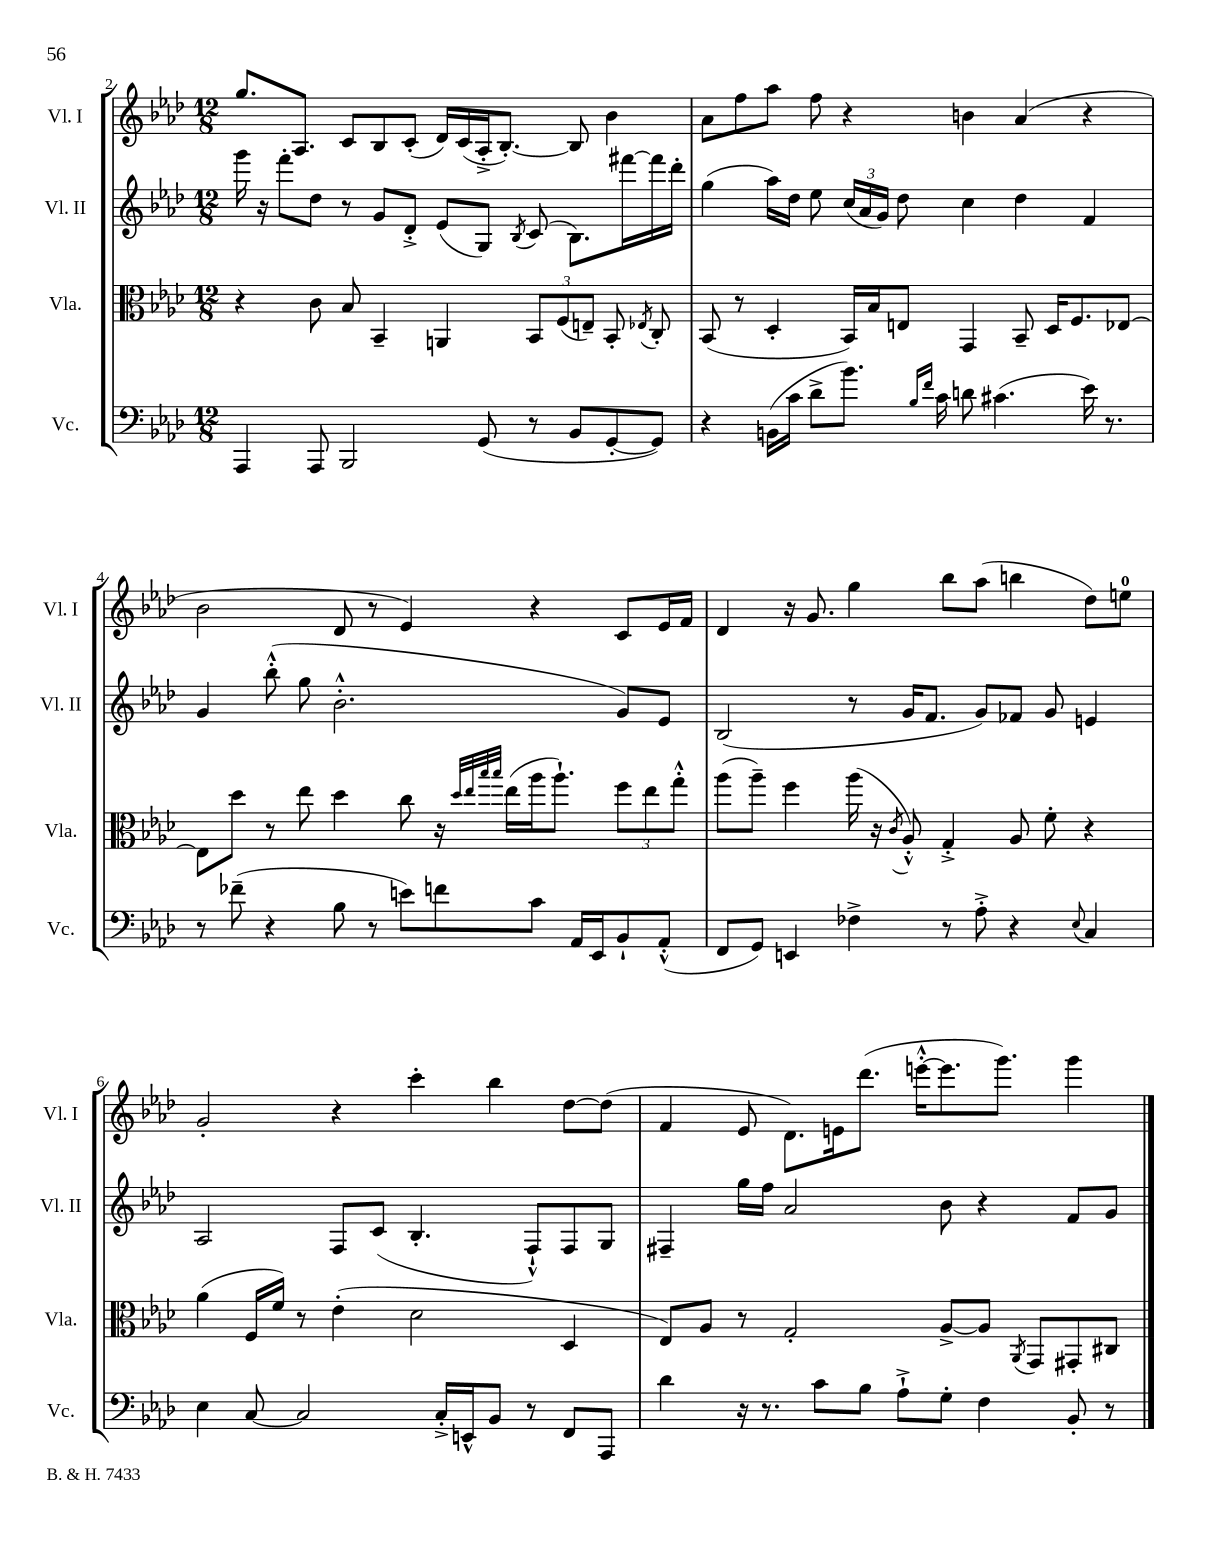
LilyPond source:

<<
\new StaffGroup <<
\new Staff = "s0" \with { instrumentName = "Vl. I" shortInstrumentName = "Vl. I" } {
    \clef treble \key aes \major \numericTimeSignature \time 12/8
    \autoBeamOff g''8.[ aes8.] c'8[ bes8 c'8]-.( des'16[) c'16( aes16-.-> bes8.]~-.) bes8 bes'4 |
    aes'8[ f''8 aes''8] f''8 r4 b'4 aes'4( r4 |
    bes'2 des'8 r8 ees'4) r4 c'8[ ees'16 f'16] |
    des'4 r16 g'8. g''4 bes''8[ aes''8]( b''4 des''8[) e''8]-0 |
    g'2-. r4 c'''4-. bes''4 des''8[~ des''8]( |
    f'4 ees'8 des'8.[) e'16 des'''8.]( e'''16[~-.-^ e'''8. g'''8.]) g'''4 \bar "|." |
}
\new Staff = "s1" \with { instrumentName = "Vl. II" shortInstrumentName = "Vl. II" } {
    \clef treble \key aes \major \numericTimeSignature \time 12/8
    \autoBeamOff g'''16 r16 f'''8[-. des''8] r8 g'8[ des'8]-.-> ees'8[( g8]) \acciaccatura { bes8 } c'8( bes8.[) fis'''16~ fis'''16 des'''16]-. |
    g''4( aes''16[) des''16] ees''8 \tuplet 3/2 { c''16[( aes'16 g'16]) } des''8 c''4 des''4 f'4 |
    g'4 bes''8-.-^( g''8 bes'2.-.-^ g'8[) ees'8] |
    bes2( r8 g'16[ f'8.] g'8[) fes'8] g'8 e'4 |
    aes2 f8[ c'8]( bes4.-. f8[-!-^) f8 g8] |
    fis4-- g''16[ f''16] aes'2 bes'8 r4 f'8[ g'8] \bar "|." |
}
\new Staff = "s2" \with { instrumentName = "Vla." shortInstrumentName = "Vla." } {
    \clef alto \key aes \major \numericTimeSignature \time 12/8
    \autoBeamOff r4 c'8 bes8 bes,4-- a,4 \tuplet 3/2 { bes,8[ f8( e8]--) } bes,8-. \acciaccatura { ees8 } c8-. |
    bes,8( r8 des4-. bes,16[) bes16 e8] g,4 bes,8-- des16[ f8. ees8]~ |
    ees8[ des''8] r8 ees''8 des''4 c''8 r16 \grace { des''32[ ees''32 bes''32 bes''32] } ees''16[( aes''16 aes''8.]-!) \tuplet 3/2 { f''8[ ees''8 g''8]-.-^ } |
    aes''8[( aes''8]--) f''4 aes''16( r16 \acciaccatura { c'8 } aes8-.-^) g4-.-> aes8 f'8-. r4 |
    aes'4( f16[ f'16]) r8 ees'4-.( des'2 des4 |
    ees8[) aes8] r8 g2-. aes8[~-> aes8] \acciaccatura { aes,8 } g,8[ gis,8-. cis8] \bar "|." |
}
\new Staff = "s3" \with { instrumentName = "Vc." shortInstrumentName = "Vc." } {
    \clef bass \key aes \major \numericTimeSignature \time 12/8
    \autoBeamOff aes,,4 aes,,8 bes,,2 g,8( r8 bes,8[ g,8~-. g,8]) |
    r4 b,16[( c'16] des'8[-> bes'8.]) \grace { bes16[ f'16] } c'16 d'8 cis'4.( ees'16) r8. |
    r8 fes'8--( r4 bes8 r8 e'8[) f'8 c'8] aes,16[ ees,16 bes,8-! aes,8]-.-^( |
    f,8[ g,8]) e,4 fes4-> r8 aes8-.-> r4 \appoggiatura { ees8 } c4 |
    ees4 c8~ c2 c16[-.-> e,16-^ bes,8] r8 f,8[ aes,,8] |
    des'4 r16 r8. c'8[ bes8] aes8[-!-> g8]-. f4 bes,8-. r8 \bar "|." |
}
>>
>>
\layout { \context { \Score currentBarNumber = #2 } }
